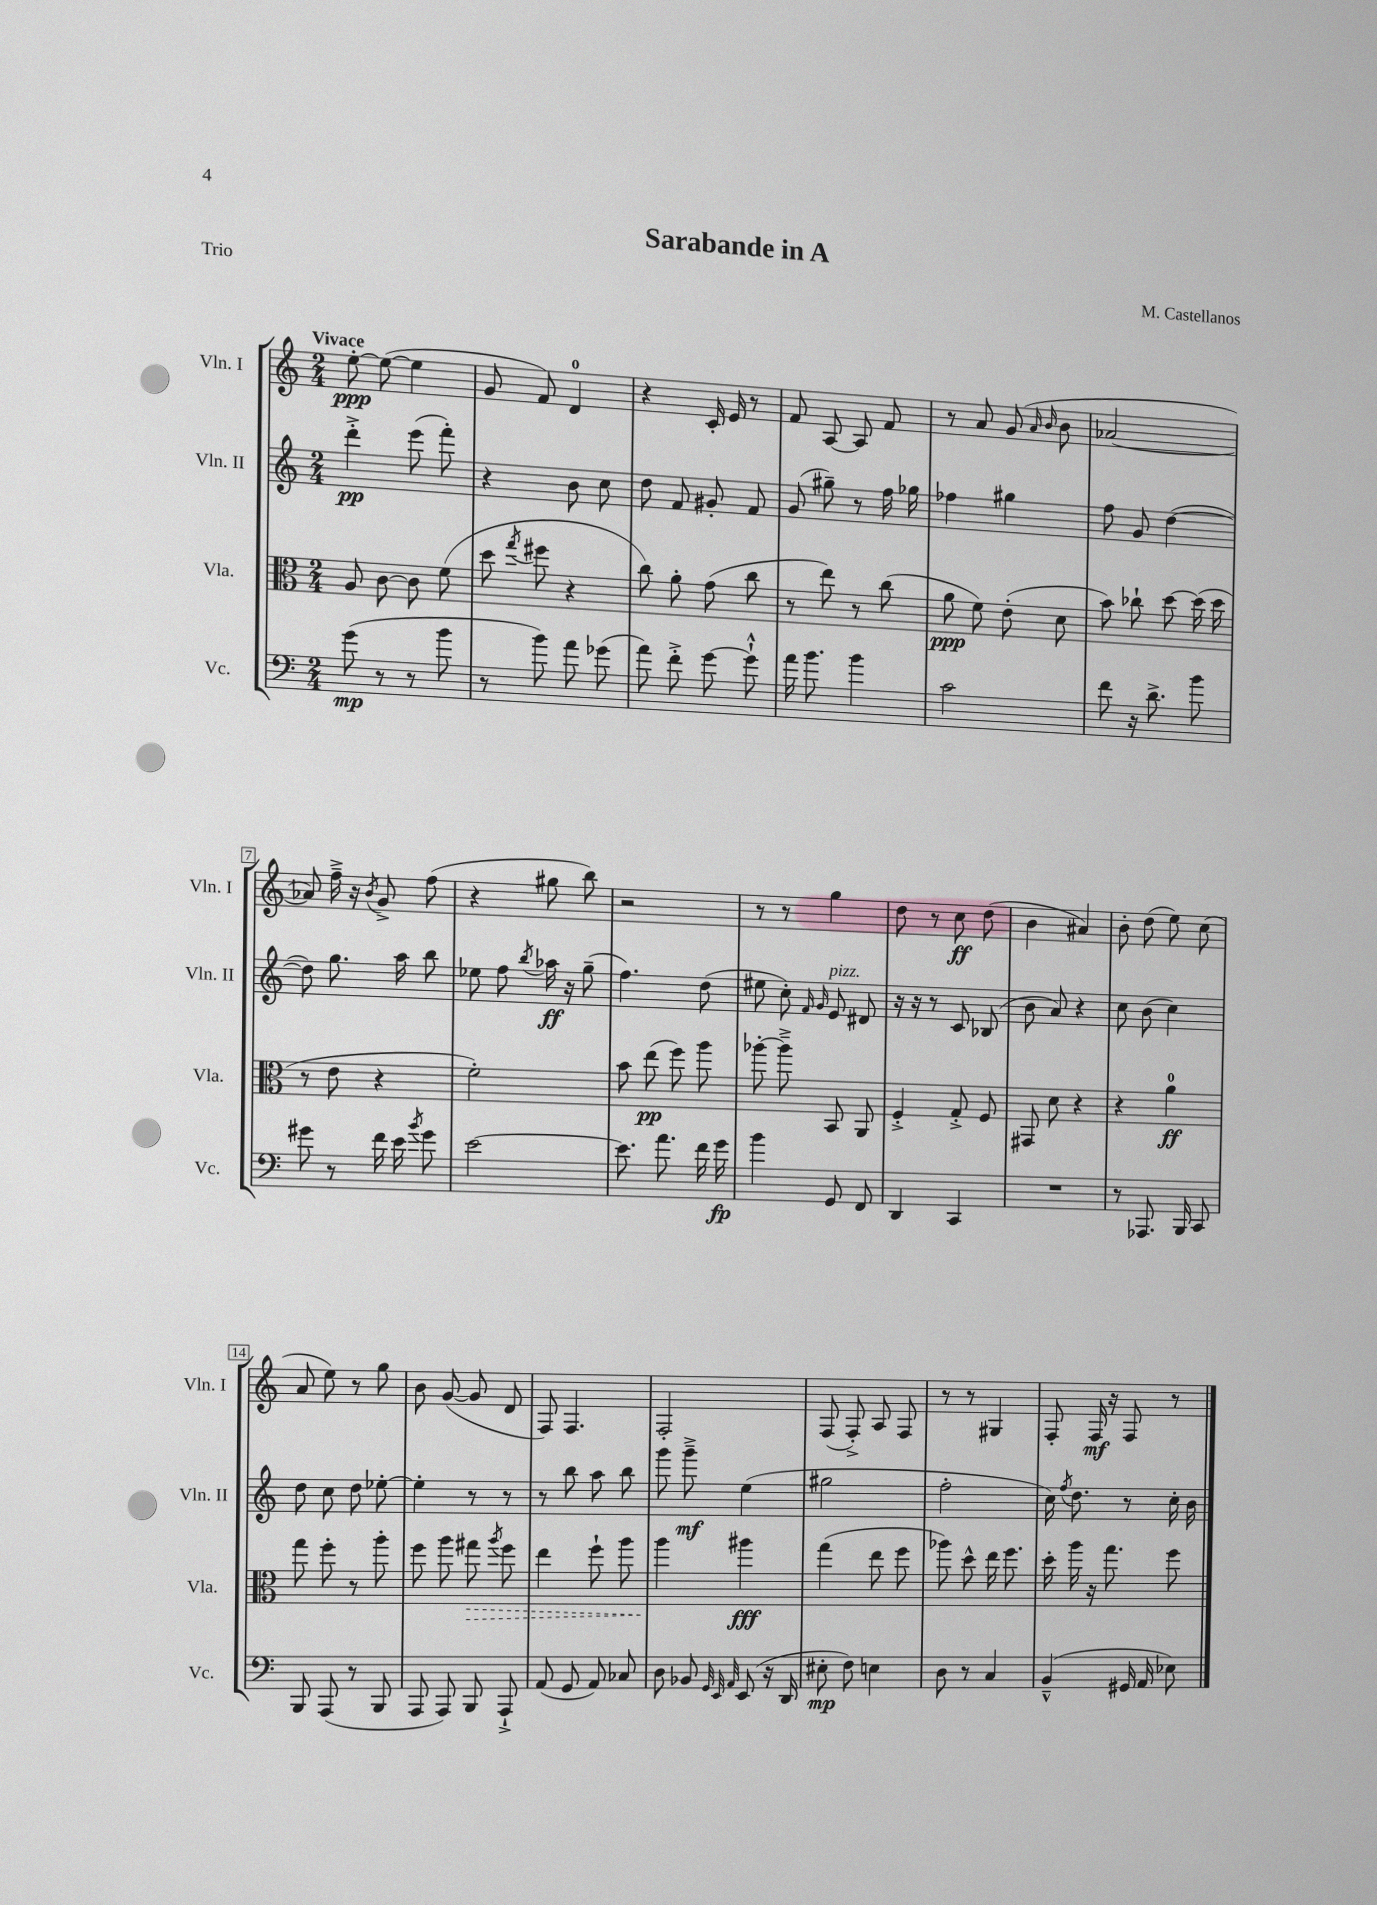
\header { title = "Sarabande in A" composer = "M. Castellanos" piece = "Trio" }
<<
\new StaffGroup <<
\new Staff = "s0" \with { instrumentName = "Vln. I" shortInstrumentName = "Vln. I" } {
    \clef treble \key c \major \numericTimeSignature \time 2/4 \tempo "Vivace"
    \autoBeamOff e''8~-.\ppp e''8~( e''4 |
    g'8 f'8) d'4-0 |
    r4 c'16-. e'16 r8 |
    f'8 a8~ a8 f'8 |
    r8 a'8 g'8( \grace { a'16 b'16 } b'8 |
    aes'2~ |
    aes'8) f''16---> r16 \acciaccatura { b'8 } g'8-> f''8( |
    r4 gis''8 b''8) |
    r2 |
    r8 r8 g''4 |
    d''8 r8 c''8\ff d''8( |
    b'4 ais'4) |
    b'8-. d''8( e''8) c''8( |
    a'8 e''8) r8 g''8 |
    b'8 g'8~( g'8 d'8 |
    f8) f4. |
    f2-. |
    f8( f8-.->) a8 f8 |
    r8 r8 gis4 |
    f8-. f16\mf r16 f8 r8 \bar "|." |
}
\new Staff = "s1" \with { instrumentName = "Vln. II" shortInstrumentName = "Vln. II" } {
    \clef treble \key c \major \numericTimeSignature \time 2/4
    \autoBeamOff d'''4-.->\pp e'''8( f'''8-.) |
    r4 b'8 c''8 |
    d''8 f'8 gis'8-. f'8 |
    g'8( gis''8--) r8 f''16 ges''16 |
    fes''4 gis''4 |
    f''8 g'8 d''4~( |
    d''8) g''8. a''16 b''8 |
    ees''8 f''8 \acciaccatura { b''8 } aes''16\ff r16 g''8--( |
    f''4.) d''8( |
    eis''8 c''8-.) \grace { f'16 g'16 } e'8^\markup { \italic "pizz." } dis'8 |
    r16 r16 r8 c'8 bes8( |
    b'8 a'8) r4 |
    c''8 b'8( c''4) |
    d''8 c''8 d''8 ees''8~-. |
    ees''4-. r8 r8 |
    r8 b''8 a''8 b''8 |
    g'''8 g'''8--->\mf e''4( |
    gis''2 |
    f''2-. |
    c''16) \acciaccatura { f''8 } d''8. r8 c''16-. b'16 \bar "|." |
}
\new Staff = "s2" \with { instrumentName = "Vla." shortInstrumentName = "Vla." } {
    \clef alto \key c \major \numericTimeSignature \time 2/4
    \autoBeamOff a8 c'8~ c'8 f'8( |
    d''8 \acciaccatura { g''8 } fis''8 r4 |
    c''8) a'8-. g'8( c''8 |
    r8 e''8) r8 c''8( |
    a'8\ppp f'8) e'8-.( d'8 |
    b'8) ces''8-! d''8~ d''16( d''16 |
    r8 e'8 r4 |
    f'2-.) |
    b'8 e''8\pp( f''8) a''8 |
    aes''8~-. aes''8---> b,8 a,8 |
    f4-.-> g8-.-> f8 |
    gis,8 d'8 r4 |
    r4 a'4-0\ff |
    g''8 f''8-. r8 a''8-. |
    f''8 a''8 \once \override Hairpin.style = #'dashed-line gis''8\> \acciaccatura { a''8 } f''8 |
    e''4 f''8-! a''8 |
    a''4\! ais''4\fff |
    g''4( e''8 f''8 |
    aes''8) d''8-^ e''16 f''8. |
    d''16-. a''16 r16 g''8. f''8 \bar "|." |
}
\new Staff = "s3" \with { instrumentName = "Vc." shortInstrumentName = "Vc." } {
    \clef bass \key c \major \numericTimeSignature \time 2/4
    \autoBeamOff g'8\mp( r8 r8 b'8 |
    r8 b'8) a'8 ges'8( |
    a'8) f'8-.-> g'8~ g'8-!-^ |
    a'16 b'8. b'4 |
    c'2 |
    f'8 r16 d'8.-> b'8 |
    gis'8 r8 f'16 e'16 \acciaccatura { b'8 } gis'8 |
    e'2~ |
    e'8. a'8. f'16 g'16\fp |
    b'4 g,8 f,8 |
    d,4 c,4 |
    R2 |
    r8 aes,,8. b,,16 c,8 |
    b,,8 a,,8( r8 b,,8 |
    a,,8 a,,8) b,,8 a,,8-!-> |
    a,8( g,8 a,8) ces8 |
    d8 bes,8 \grace { g,32 e,32 a,32 } e,8( r16 d,16 |
    eis8-.\mp f8) e4 |
    d8 r8 c4 |
    b,4---^( gis,16 a,16 ees8) \bar "|." |
}
>>
>>
\layout { \context { \Score \override BarNumber.stencil = #(make-stencil-boxer 0.1 0.3 ly:text-interface::print) } }
